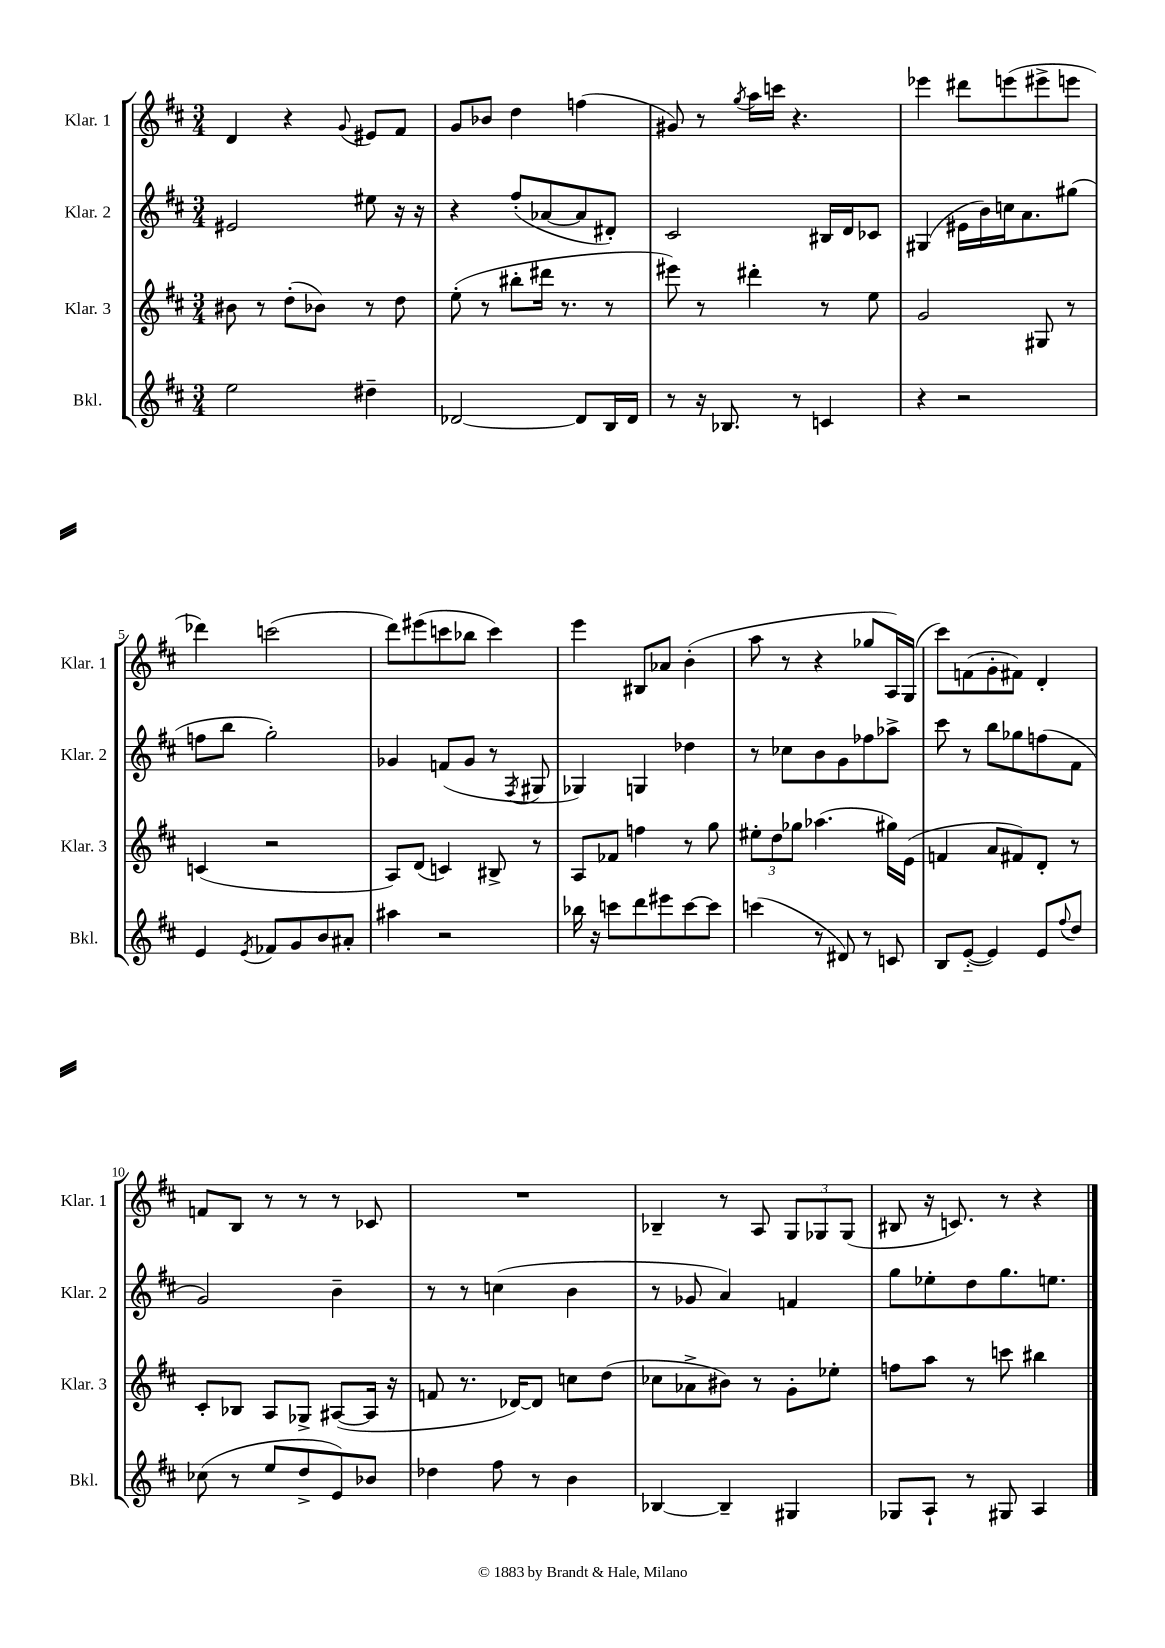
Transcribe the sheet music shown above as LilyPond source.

<<
\new StaffGroup <<
\new Staff = "s0" \with { instrumentName = "Klar. 1" shortInstrumentName = "Klar. 1" } {
    \clef treble \key d \major \numericTimeSignature \time 3/4
    d'4 r4 \appoggiatura { g'8 } eis'8 fis'8 |
    g'8 bes'8 d''4 f''4( |
    gis'8) r8 \acciaccatura { g''8 } a''16 c'''16 r4. |
    ees'''4 dis'''8 e'''8( eis'''8-> e'''8 |
    des'''4) c'''2( |
    d'''8) eis'''8( c'''8 bes''8 c'''4) |
    e'''4 bis8 aes'8 b'4-.( |
    a''8 r8 r4 ges''8 a16) g16( |
    cis'''8) f'8( g'8-. fis'8) d'4-. |
    f'8 b8 r8 r8 r8 ces'8 |
    R2. |
    bes4-- r8 a8 \tuplet 3/2 { g8 ges8 ges8( } |
    bis8 r16 c'8.) r8 r4 \bar "|." |
}
\new Staff = "s1" \with { instrumentName = "Klar. 2" shortInstrumentName = "Klar. 2" } {
    \clef treble \key d \major \numericTimeSignature \time 3/4
    eis'2 eis''8 r16 r16 |
    r4 fis''8-.( aes'8~ aes'8 dis'8-.) |
    cis'2 bis16 d'16 ces'8 |
    gis4( eis'16 b'16) c''16 a'8. gis''8( |
    f''8 b''8 g''2-.) |
    ges'4 f'8( ges'8 r8 \acciaccatura { fis8 } gis8 |
    ges4) g4 des''4 |
    r8 ces''8 b'8 g'8 fes''8 aes''8-> |
    cis'''8 r8 b''8 ges''8 f''8( fis'8 |
    g'2) b'4-- |
    r8 r8 c''4( b'4 |
    r8 ges'8 a'4) f'4 |
    g''8 ees''8-. d''8 g''8. e''8. \bar "|." |
}
\new Staff = "s2" \with { instrumentName = "Klar. 3" shortInstrumentName = "Klar. 3" } {
    \clef treble \key d \major \numericTimeSignature \time 3/4
    bis'8 r8 d''8-.( bes'8) r8 d''8 |
    e''8-.( r8 bis''8-. dis'''16 r8. r8 |
    eis'''8) r8 dis'''4-. r8 e''8 |
    g'2 gis8 r8 |
    c'4( r2 |
    a8) d'8( c'4) bis8-> r8 |
    a8 fes'8 f''4 r8 g''8 |
    \tuplet 3/2 { eis''8-. d''8 ges''8 } aes''4.( gis''16) e'16( |
    f'4 a'8 fis'8) d'8-. r8 |
    cis'8-. bes8 a8 ges8-> ais8~( ais16 r16 |
    f'8 r8. des'16~) des'8 c''8 d''8( |
    ces''8 aes'8-> bis'8) r8 g'8-. ees''8-. |
    f''8 a''8 r8 c'''8 bis''4 \bar "|." |
}
\new Staff = "s3" \with { instrumentName = "Bkl." shortInstrumentName = "Bkl." } {
    \clef treble \key d \major \numericTimeSignature \time 3/4
    e''2 dis''4-- |
    des'2~ des'8 b16 des'16 |
    r8 r16 bes8. r8 c'4 |
    r4 r2 |
    e'4 \acciaccatura { e'8 } fes'8 g'8 b'8 ais'8-. |
    ais''4 r2 |
    bes''16 r16 c'''8 d'''8 eis'''8 c'''8~ c'''8 |
    c'''4( r8 dis'8) r8 c'8 |
    b8 e'8~-_( e'4) e'8 \appoggiatura { fis''8 } d''8 |
    ces''8( r8 e''8 d''8-> e'8) bes'8 |
    des''4 fis''8 r8 b'4 |
    bes4~ bes4-- gis4 |
    ges8 a8-! r8 gis8 a4 \bar "|." |
}
>>
>>
